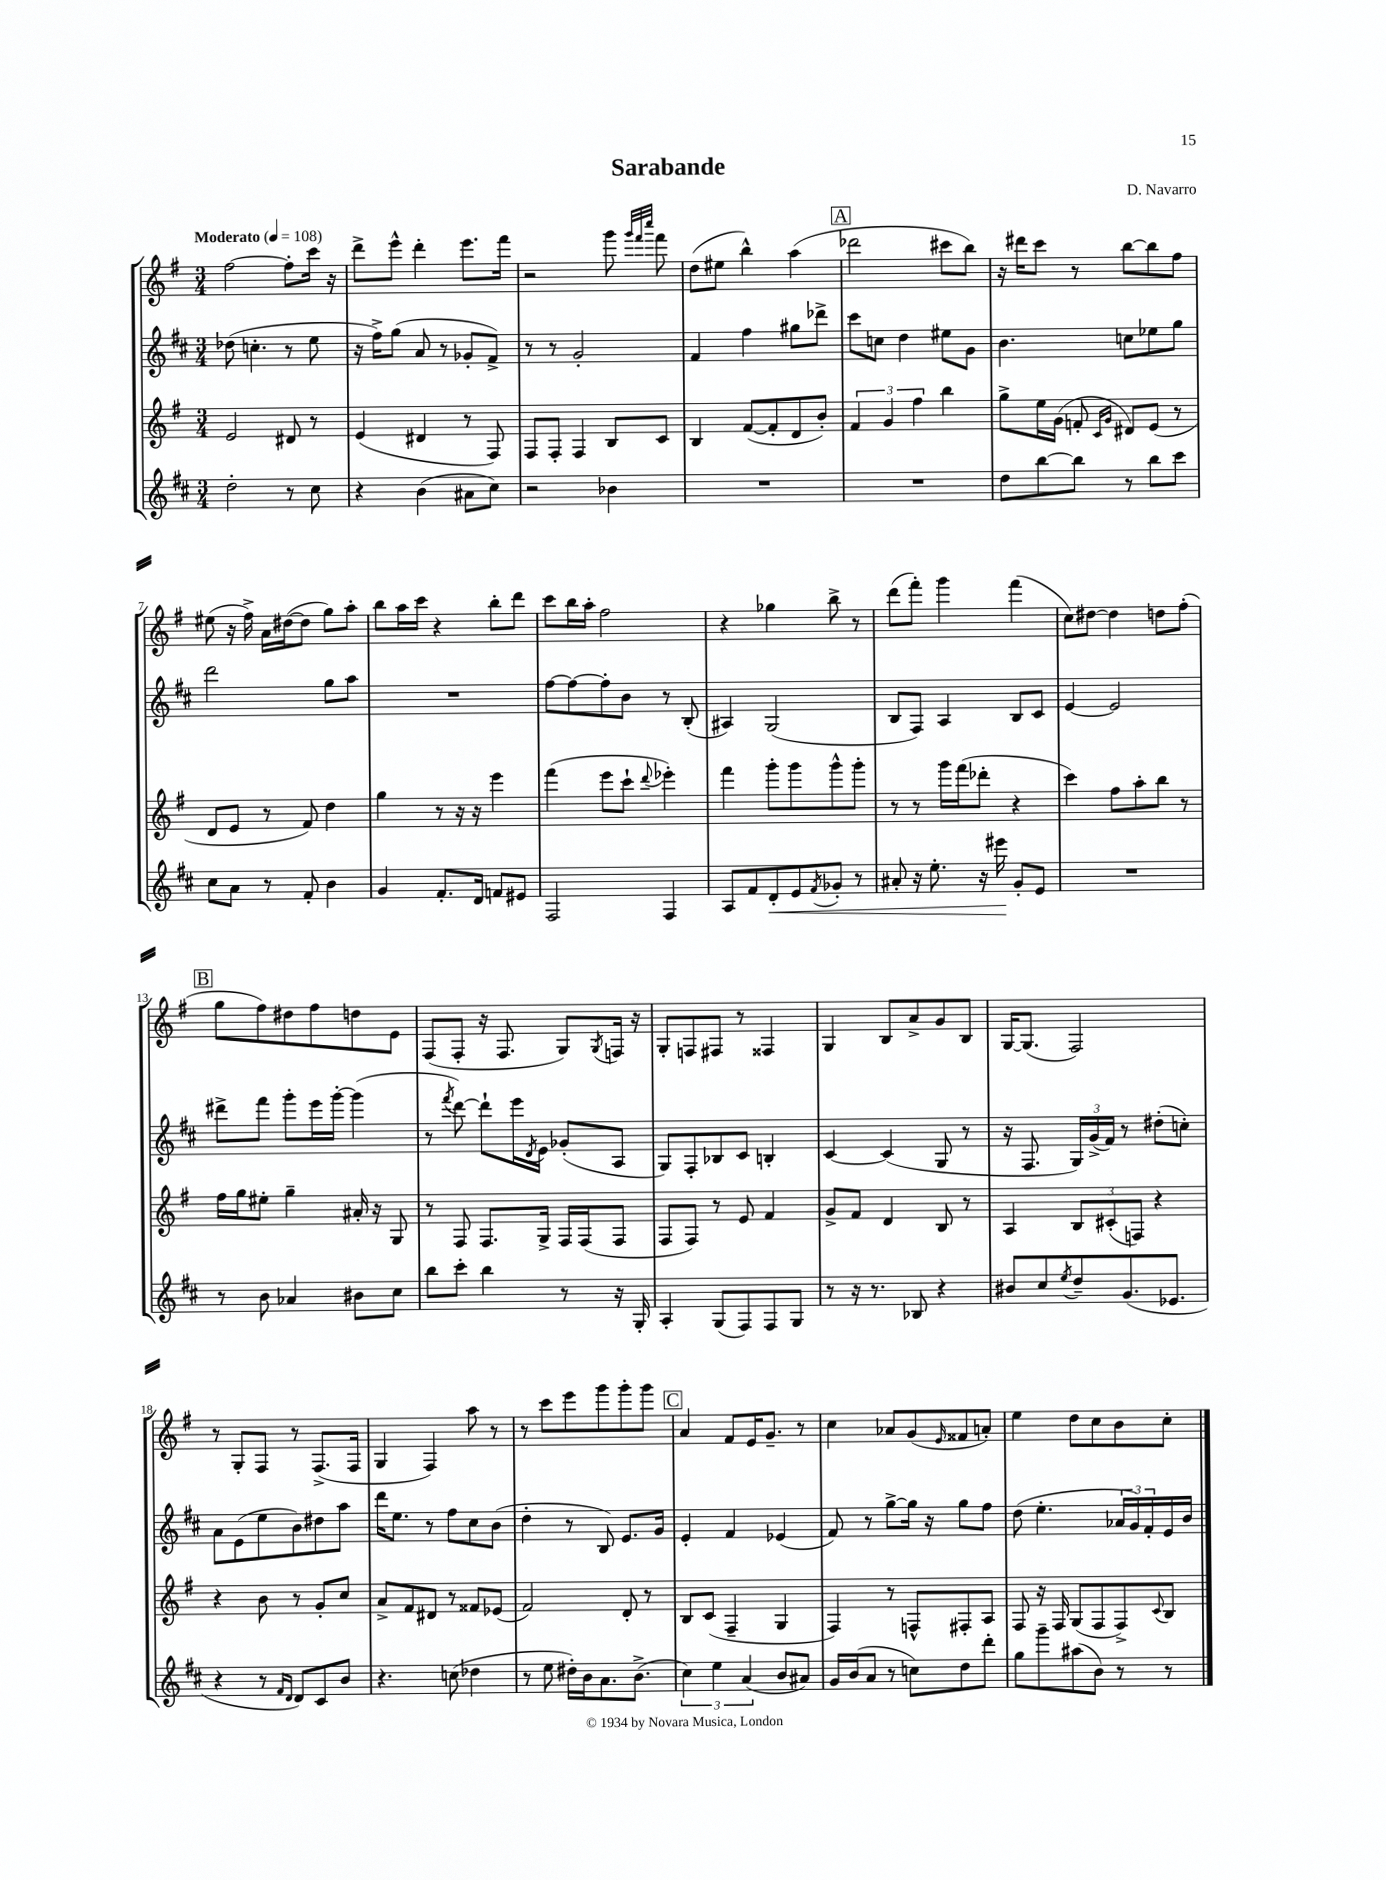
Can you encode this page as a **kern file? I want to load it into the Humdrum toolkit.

**kern	**dynam	**kern	**kern	**kern
*part4	*part4	*part3	*part2	*part1
*staff4	*staff4	*staff3	*staff2	*staff1
*clefG2	*	*clefG2	*clefG2	*clefG2
*k[f#c#]	*	*k[f#]	*k[f#c#]	*k[f#]
*M3/4	*	*M3/4	*M3/4	*M3/4
*MM108	*	*MM108	*MM108	*MM108
=1	=1	=1	=1	=1
!	!	!	!	!LO:TX:a:B:t=Moderato
2dd'\	.	2e/	(8dd-X\	[2ff#\
.	.	.	4.ccn'\	.
8r	.	8d#X/	8r	8ff#'\L]
8cc#\	.	8r	8ee\	16ccc\Jk
.	.	.	.	16r
=2	=2	=2	=2	=2
4r	.	(4e/	16r	8ddd^\L
.	.	.	16ff#^\KL)	.
.	.	.	(8gg\J	8eee^^\J
(4b\	.	4d#X/	8a/	4ddd'\
.	.	.	8r	.
8a#X\L	.	8r	8g-X'/L	8.eee\L
8cc#\J)	.	8F#/)	8f#^/J)	.
.	.	.	.	16fff#\Jk
=3	=3	=3	=3	=3
2r	.	8F#/L	8r	2r
.	.	8F#'/J	8r	.
.	.	4F#/	2g'/	.
4b-X\	.	8B/L	.	8ggg\
.	.	.	.	32qqggg/LLL
.	.	.	.	32qqfff#/
.	.	.	.	32qqcccc/JJJ
.	.	8c/J	.	8fff#\
=4	=4	=4	=4	=4
2.r	.	4B/	4f#/	(8dd\L
.	.	.	.	8ee#X\J
.	.	([8f#/L	4ff#\	4bb^^\)
.	.	8f#'/]	.	.
.	.	8d/	8gg#X\L	(4aa\
.	.	8b'/J)	8ddd-X^\J	.
!!LO:REH:place=s1:t=A
=5	=5	=5	=5	=5
2.r	.	6f#/	8ccc#\L	2ddd-X\
.	.	.	8ccn\J	.
.	.	6g/	.	.
.	.	.	4dd\	.
.	.	6ff#\	.	.
.	.	4bb\	8ee#X\L	8ccc#X\L
.	.	.	8g\J	8bb\J)
=6	=6	=6	=6	=6
8dd\L	.	8gg^\L	4.b\	16r
.	.	.	.	16ddd#X\KL
[8bb\	.	16ee\L	.	8ccc\J
.	.	(16g\JJ	.	.
8bb\J]	.	8fn'/	.	8r
.	.	16qqc/LL	.	.
.	.	16qqg/JJ	.	.
8r	.	8d#X/L)	8ccn\L	[8bb\L
8bb\L	.	(8e/J	8ee-X\	8bb\]
8ccc#\J	.	8r	8gg\J	8ff#\J
!!LO:LB:g=z
=7	=7	=7	=7	=7
8cc#\L	.	8d/L	2ddd\	(8ee#X\
8a\J	.	8e/J	.	16r
.	.	.	.	16ff#^\)
8r	.	8r	.	16a\LL
.	.	.	.	([16dd#X\J
8f#'/	.	8f#/)	.	8dd#\J]
4b\	.	4dd\	8gg\L	8gg\L)
.	.	.	8aa\J	8aa'\J
=8	=8	=8	=8	=8
4g/	.	4gg\	2.r	8bb\L
.	.	.	.	16aa\L
.	.	.	.	16ccc\JJ
8.f#'/L	.	8r	.	4r
.	.	16r	.	.
16d/Jk	.	16r	.	.
8fn/L	.	4eee\	.	8bb'\L
8e#X/J	.	.	.	8ddd\J
=9	=9	=9	=9	=9
2F#/	.	(4fff#\	[8ff#\L	8ccc\L
.	.	.	8ff#\_	16bb\L
.	.	.	.	16aa'\JJ
.	.	8eee\L	8ff#'\]	2ff#\
.	.	8ccc`\J	8b\J	.
.	.	8qqddd/	.	.
4F#/	.	4eee-X'\)	8r	.
.	.	.	(8B'/	.
=10	=10	=10	=10	=10
8A/L	.	4fff#\	4A#X/)	4r
8f#/	.	.	.	.
!	!LO:HP:b	!	!	!
8d'/	<	8ggg'\L	(2G/	4gg-X\
8e/	.	8ggg\	.	.
8qf#/	.	.	.	.
8g-X'/J	.	8ggg^^\	.	8bb^\
8r	.	8ggg'\J	.	8r
=11	=11	=11	=11	=11
8a#X'/	.	8r	8B/L	(8ddd\L
16r	.	8r	8F#/J)	8fff#'\J)
8.ee'\	.	.	.	.
.	.	16ggg\LL	4A/	4ggg\
.	.	(16fff#\J	.	.
16r	.	8ddd-X'\J	.	.
16eee#X\	.	.	.	.
8g'/L	[	4r	8B/L	(4fff#\
8e/J	.	.	8c#/J	.
=12	=12	=12	=12	=12
2.r	.	4ccc\)	[4e/	8cc\L)
.	.	.	.	[8dd#X\J
.	.	8ff#\L	2e/]	4dd#\]
.	.	8aa'\	.	.
.	.	8bb\J	.	8ddn\L
.	.	8r	.	(8ff#'\J
!!LO:LB:g=z
!!LO:REH:place=s1:t=B
=13	=13	=13	=13	=13
8r	.	16ff#\LL	8ddd#X^\L	8gg\L
.	.	16gg\J	.	.
8b\	.	8ee#X'\J	8fff#\J	8ff#\)
4a-X/	.	4gg~\	8ggg'\L	8dd#X\
.	.	.	16eee\L	8ff#\
.	.	.	[16ggg'\JJ	.
8b#X\L	.	16a#X'/	(4ggg\]	8ddn\
.	.	16r	.	.
8cc#\J	.	8G/	.	8e\J
=14	=14	=14	=14	=14
8bb\L	.	8r	8r	(8F#/L
.	.	.	8qfff#/	.
8ccc#'\J	.	8F#/	[8ddd\)	8F#'/J
4bb\	.	8.F#/L	8ddd`\L]	16r
.	.	.	.	8.F#/
.	.	.	16eee\L	.
.	.	.	8qd/	.
.	.	16G^/Jk	16e\JJ	.
8r	.	16F#/LL	(8g-X'/L	8G/L)
.	.	(16F#/J	.	.
.	.	.	.	8qG/
16r	.	8F#/J	8A/J	16Fn/Jk
16G'/	.	.	.	16r
=15	=15	=15	=15	=15
4A'/	.	8F#/L	8G/L)	8G'/L
.	.	8F#/J)	8F#'/	8Fn/
(8G/L	.	8r	8B-X/	8F#X/J
8F#/)	.	8e/	8c#/J	8r
8F#/	.	4f#/	4Bn'/	4F##X/
8G/J	.	.	.	.
=16	=16	=16	=16	=16
8r	.	8g^/L	[4c#/	4G/
16r	.	8f#/J	.	.
8.r	.	.	.	.
.	.	4d/	(4c#/]	8B/L
8B-X/	.	.	.	8a^/
4r	.	8B/	8G/	8g/
.	.	8r	8r	8B/J
=17	=17	=17	=17	=17
8b#X/L	.	4A/	16r	[16G/KL
.	.	.	8.F#/	(8.G/J]
8cc#/	.	.	.	.
8qee/	.	.	.	.
8dd~/	.	12B/L	24G/LL)	2F#/)
.	.	.	(24g^/	.
.	.	(12c#X'/	24f#/JJ)	.
(8.g/	.	.	8r	.
.	.	12Fn/J)	.	.
.	.	4r	(8dd#X'\L	.
8.e-X/J	.	.	.	.
.	.	.	8ccn'\J)	.
!!LO:LB:g=z
=18	=18	=18	=18	=18
4r	.	4r	8a\L	8r
.	.	.	(8e\	8G'/L
8r	.	8b\	8ee\	8F#/J
16qqf#/LL	.	.	.	.
16qqd/JJ	.	.	.	.
8d/L)	.	8r	8b\)	8r
8c#/	.	8g'/L	8dd#X\	(8.F#^/L
8b/J	.	8cc/J	8aa\J	.
.	.	.	.	16F#/Jk
=19	=19	=19	=19	=19
4.r	.	8a^/L	16ddd\KL	4G/
.	.	.	8.ee\J	.
.	.	8f#/	.	.
.	.	8d#X/J	8r	4F#/)
(8ccn\	.	8r	8ff#\L	.
4dd-X\	.	8f##X/L	8cc#\	8aa\
.	.	(8e-X/J	(8b\J	8r
=20	=20	=20	=20	=20
8r	.	2f#/)	4dd'\	8r
8ee\	.	.	.	8ccc\L
16dd#X'\LL)	.	.	8r	8eee\
16b\J	.	.	.	.
8.a\	.	.	8B/)	8ggg\
.	.	8d'/	8.e/L	8ggg'\
(8.b^\J	.	.	.	.
.	.	8r	.	8ggg\J
.	.	.	16g/Jk	.
!!LO:REH:place=s1:t=C
=21	=21	=21	=21	=21
6cc#\)	.	8B/L	4e'/	4a/
.	.	(8c/J	.	.
6ee\	.	.	.	.
.	.	4F#~/	4f#/	8f#/L
(6a/	.	.	.	.
.	.	.	.	16e/K
.	.	.	.	8.g~/J
8b/L	.	4G/	(4e-X/	.
8a#X/J)	.	.	.	8r
=22	=22	=22	=22	=22
16g/LL	.	4F#/)	8f#/)	4cc\
(16b/J	.	.	.	.
8a/J	.	.	8r	.
8r	.	8r	[8gg^\L	8a-X/L
8ccn\L)	.	8Fn^^/L	16gg\Jk]	(8g/
.	.	.	16r	.
.	.	.	.	16qqe/
8dd\	.	8F#X'/	8gg\L	8f##X/
8ddd'\J	.	8A/J	8ff#\J	8an'/J)
=23	=23	=23	=23	=23
8gg\L	.	8F#/	(8dd\	4ee\
8ggg~\	.	16r	4.ee'\	.
.	.	16F#/	.	.
(8aa#X\	.	(8G/L	.	8dd\L
8b\J)	.	8F#/	.	8cc\
8r	.	8F#^/)	24a-X/LL	8b\
.	.	.	24g/)	.
.	.	.	24f#'/	.
.	.	8qqc/	.	.
8r	.	8B/J	16e/	8cc'\J
.	.	.	16b/JJ	.
==	==	==	==	==
*-	*-	*-	*-	*-
